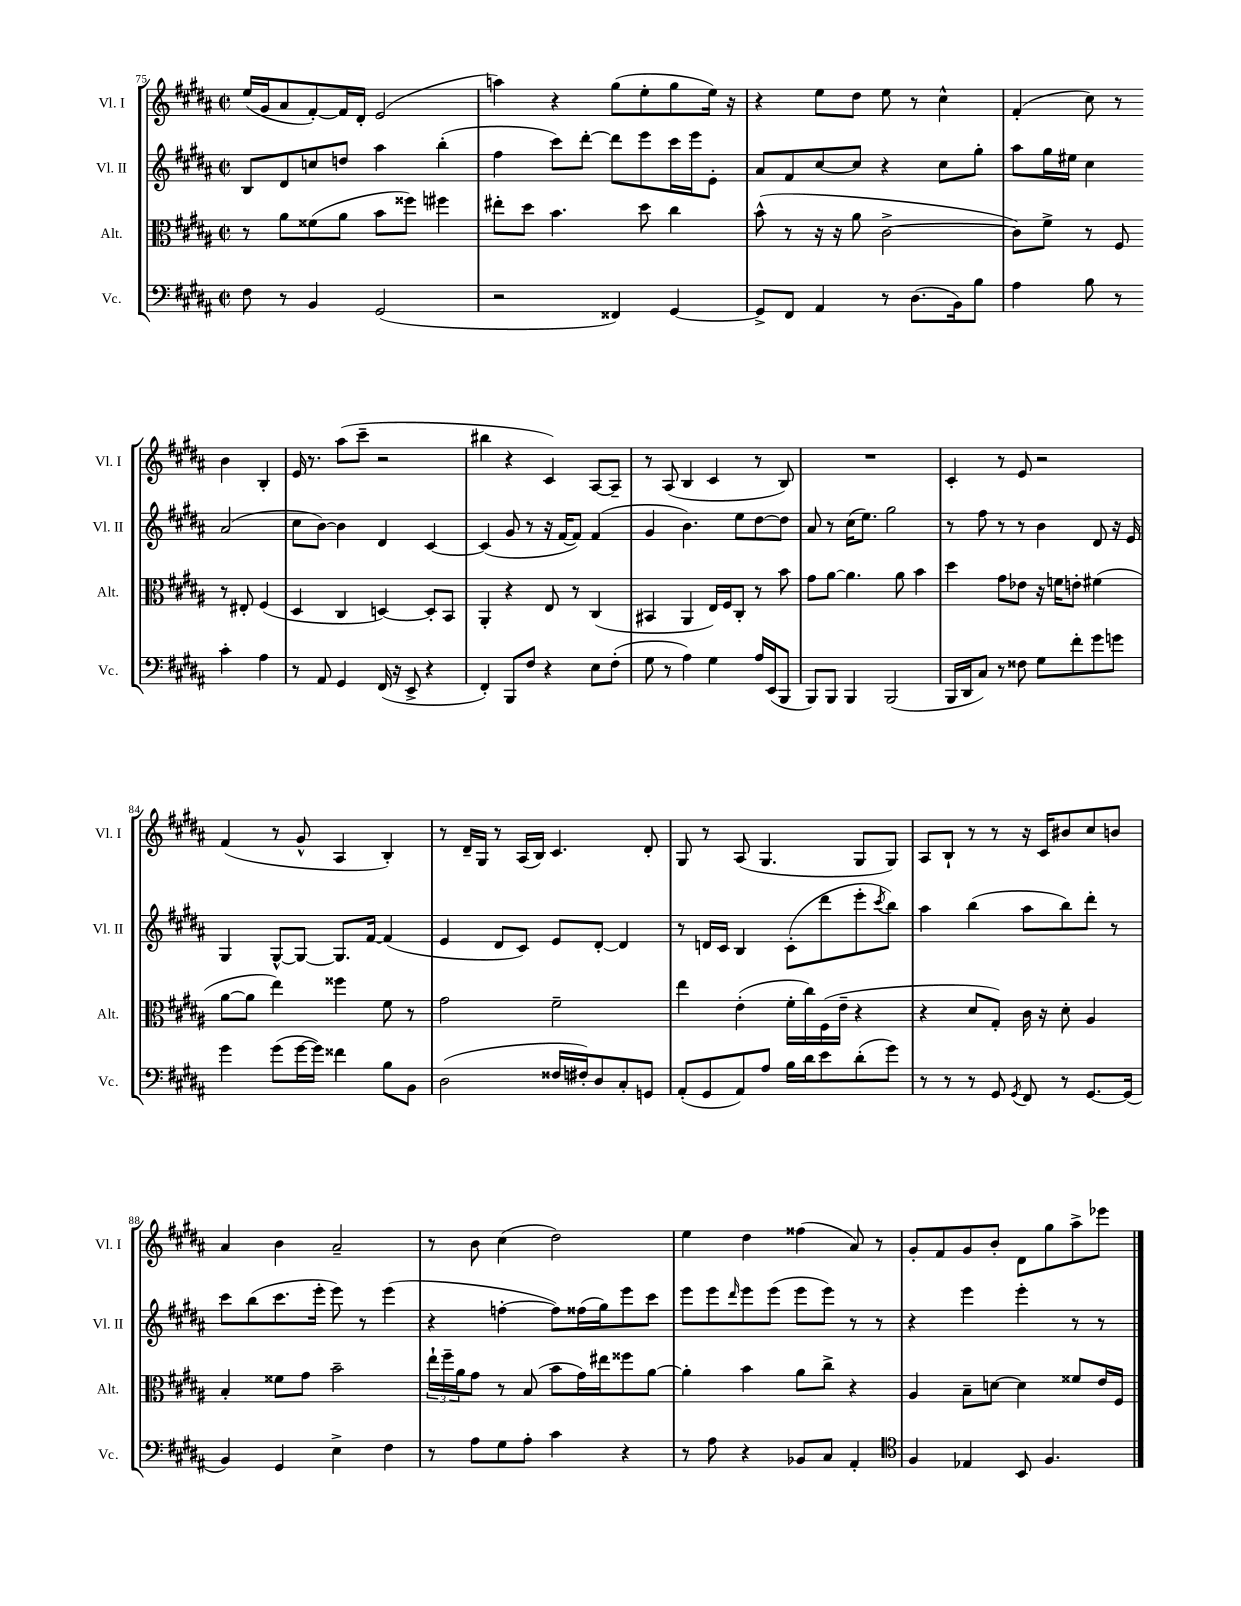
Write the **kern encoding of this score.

**kern	**kern	**kern	**kern
*staff4	*staff3	*staff2	*staff1
*clefF4	*clefC3	*clefG2	*clefG2
*k[f#c#g#d#a#]	*k[f#c#g#d#a#]	*k[f#c#g#d#a#]	*k[f#c#g#d#a#]
*M2/2	*M2/2	*M2/2	*M2/2
*met(c|)	*met(c|)	*met(c|)	*met(c|)
8F#	8r	8B	(16ee
.	.	.	16g#
8r	8a#	8d#	8a#
4BB	(8f##	8cc	[8f#')
.	8a#	8dd	16f#]
.	.	.	16d#'
(2GG#	8b	4aa#	(2e
.	8ff##)	.	.
.	4ff#	(4bb'	.
=	=	=	=
2r	8ee#'	4ff#	4aa)
.	8dd#	.	.
.	4.b	8ccc#)	4r
.	.	[8ddd#'	.
4FF##)	.	8ddd#]	(8gg#
.	8dd#	8eee	8ee'
[4GG#	4cc#	16ccc#	8gg#
.	.	16eee	.
.	.	8e'	16ee)
.	.	.	16r
=	=	=	=
8GG#^]	(8b^^	8a#	4r
8FF#	8r	8f#	.
4AA#	16r	[8cc#	8ee
.	16r	.	.
.	8a#	8cc#]	8dd#
8r	[2c#^	4r	8ee
(8.D#	.	.	8r
.	.	8cc#	4cc#^^
16BB)	.	.	.
8B	.	8gg#'	.
=	=	=	=
4A#	8c#])	8aa#	(4f#'
.	8f#^	16gg#	.
.	.	16ee#	.
8B	8r	4cc#	8cc#)
8r	8F#	.	8r
4c#'	8r	(2a#	4b
.	8E#'	.	.
4A#	(4F#	.	4B'
=	=	=	=
8r	4D#	8cc#	16e
.	.	.	8.r
8AA#	.	[8b)	.
4GG#	4C#	4b]	(8aa#
.	.	.	8ccc#~
(16FF#	[4D)	4d#	2r
16r	.	.	.
8EE^	.	.	.
4r	8D']	[4c#	.
.	8BB	.	.
=	=	=	=
4FF#')	4AA#'	(4c#]	4bb#
8BBB	4r	8g#	4r
8F#	.	8r	.
4r	8E	16r	4c#)
.	.	[16f#	.
.	8r	8f#])	.
8E	(4C#	(4f#	[8A#
(8F#'	.	.	8A#~]
=	=	=	=
8G#	4BB#	4g#	8r
8r	.	.	(8A#
4A#)	4AA#	4.b)	4B
4G#	16E)	.	4c#
.	16F#	.	.
.	8C#'	8ee	.
16A#	8r	[8dd#	8r
(16EE	.	.	.
8BBB	8b	8dd#]	8B)
=	=	=	=
8BBB)	8g#	8a#	1r
8BBB	[8a#	8r	.
4BBB	4.a#]	(16cc#	.
.	.	8.ee)	.
(2BBB	.	2gg#	.
.	8a#	.	.
.	4b	.	.
=	=	=	=
16BBB	4dd#	8r	4c#'
16DD#	.	.	.
8C#)	.	8ff#	.
8r	8g#	8r	8r
8F##	8e-	8r	8e
8G#	16r	4b	2r
.	16f	.	.
8f#'	8e'	.	.
8g#	(4f#	8d#	.
8g	.	16r	.
.	.	16e	.
=	=	=	=
4g#	[8a#	4G#	(4f#
.	8a#]	.	.
(8g#	4ee)	[8G#^^	8r
[16g#	.	8G#_	8g#^^
16g#])	.	.	.
4f##	4ff##	8.G#]	4A#
.	.	[16f#	.
8B	8f#	(4f#]	4B')
8BB	8r	.	.
=	=	=	=
(2D#	2g#	4e	8r
.	.	.	16d#~
.	.	.	16G#
.	.	8d#	8r
.	.	8c#)	(16A#
.	.	.	16B)
16F##	2f#~	8e	4.c#
16F#')	.	.	.
8D#	.	[8d#'	.
8C#'	.	4d#]	.
8GG	.	.	8d#'
=	=	=	=
(8AA#'	4ee	8r	8G#
8GG#	.	16d	8r
.	.	16c#	.
8AA#)	(4e'	4B	(8A#
8A#	.	.	4.G#
16B	16f#'	(8c#'	.
16d#	16cc#)	.	.
8e	(16F#	8ddd#	.
.	16e~	.	.
(8d#'	4r	8eee'	8G#
.	.	8qccc#	.
8g#)	.	8bb)	8G#)
=	=	=	=
8r	4r	4aa#	8A#
8r	.	.	8B`
8r	8d#	(4bb	8r
8GG#	8G#')	.	8r
8qGG#	.	.	.
8FF#	16c#	8aa#	16r
.	16r	.	16c#
8r	8d#'	8bb)	8b#
[8.GG#	4A#	8ddd#'	8cc#
.	.	8r	8b
(16GG#]	.	.	.
=	=	=	=
4BB)	4B'	8ccc#	4a#
.	.	(8bb	.
4GG#	8f##	8.ccc#	4b
.	8g#	.	.
.	.	16eee'	.
4E^	2b~	8eee)	2a#~
.	.	8r	.
4F#	.	(4eee	.
=	=	=	=
8r	24ee`	4r	8r
.	24ff#~	.	.
.	24a#	.	.
8A#	8g#	.	8b
8G#	8r	[4ff'	(4cc#
8A#'	(8B	.	.
4c#	8b	8ff])	2dd#)
.	16g#)	(16ff##	.
.	16ee#	16gg#)	.
4r	8ff##	8eee	.
.	[8a#	8ccc#	.
=	=	=	=
8r	4a#']	8eee	4ee
8A#	.	8eee	.
.	.	16qqddd#	.
4r	4b	8eee	4dd#
.	.	(8eee	.
8BB-	8a#	8eee	(4ff##
8C#	8cc#^	8eee)	.
4AA#'	4r	8r	8a#)
.	.	8r	8r
=	=	=	=
*clefC4	*	*	*
4F#	4A#	4r	8g#'
.	.	.	8f#
4E-	8B~	4eee	8g#
.	[8d	.	8b'
8BB	4d]	4eee'	8d#
4.F#	.	.	8gg#
.	8f##	8r	8aa#^
.	16e	8r	8eee-
.	16F#	.	.
==	==	==	==
*-	*-	*-	*-
